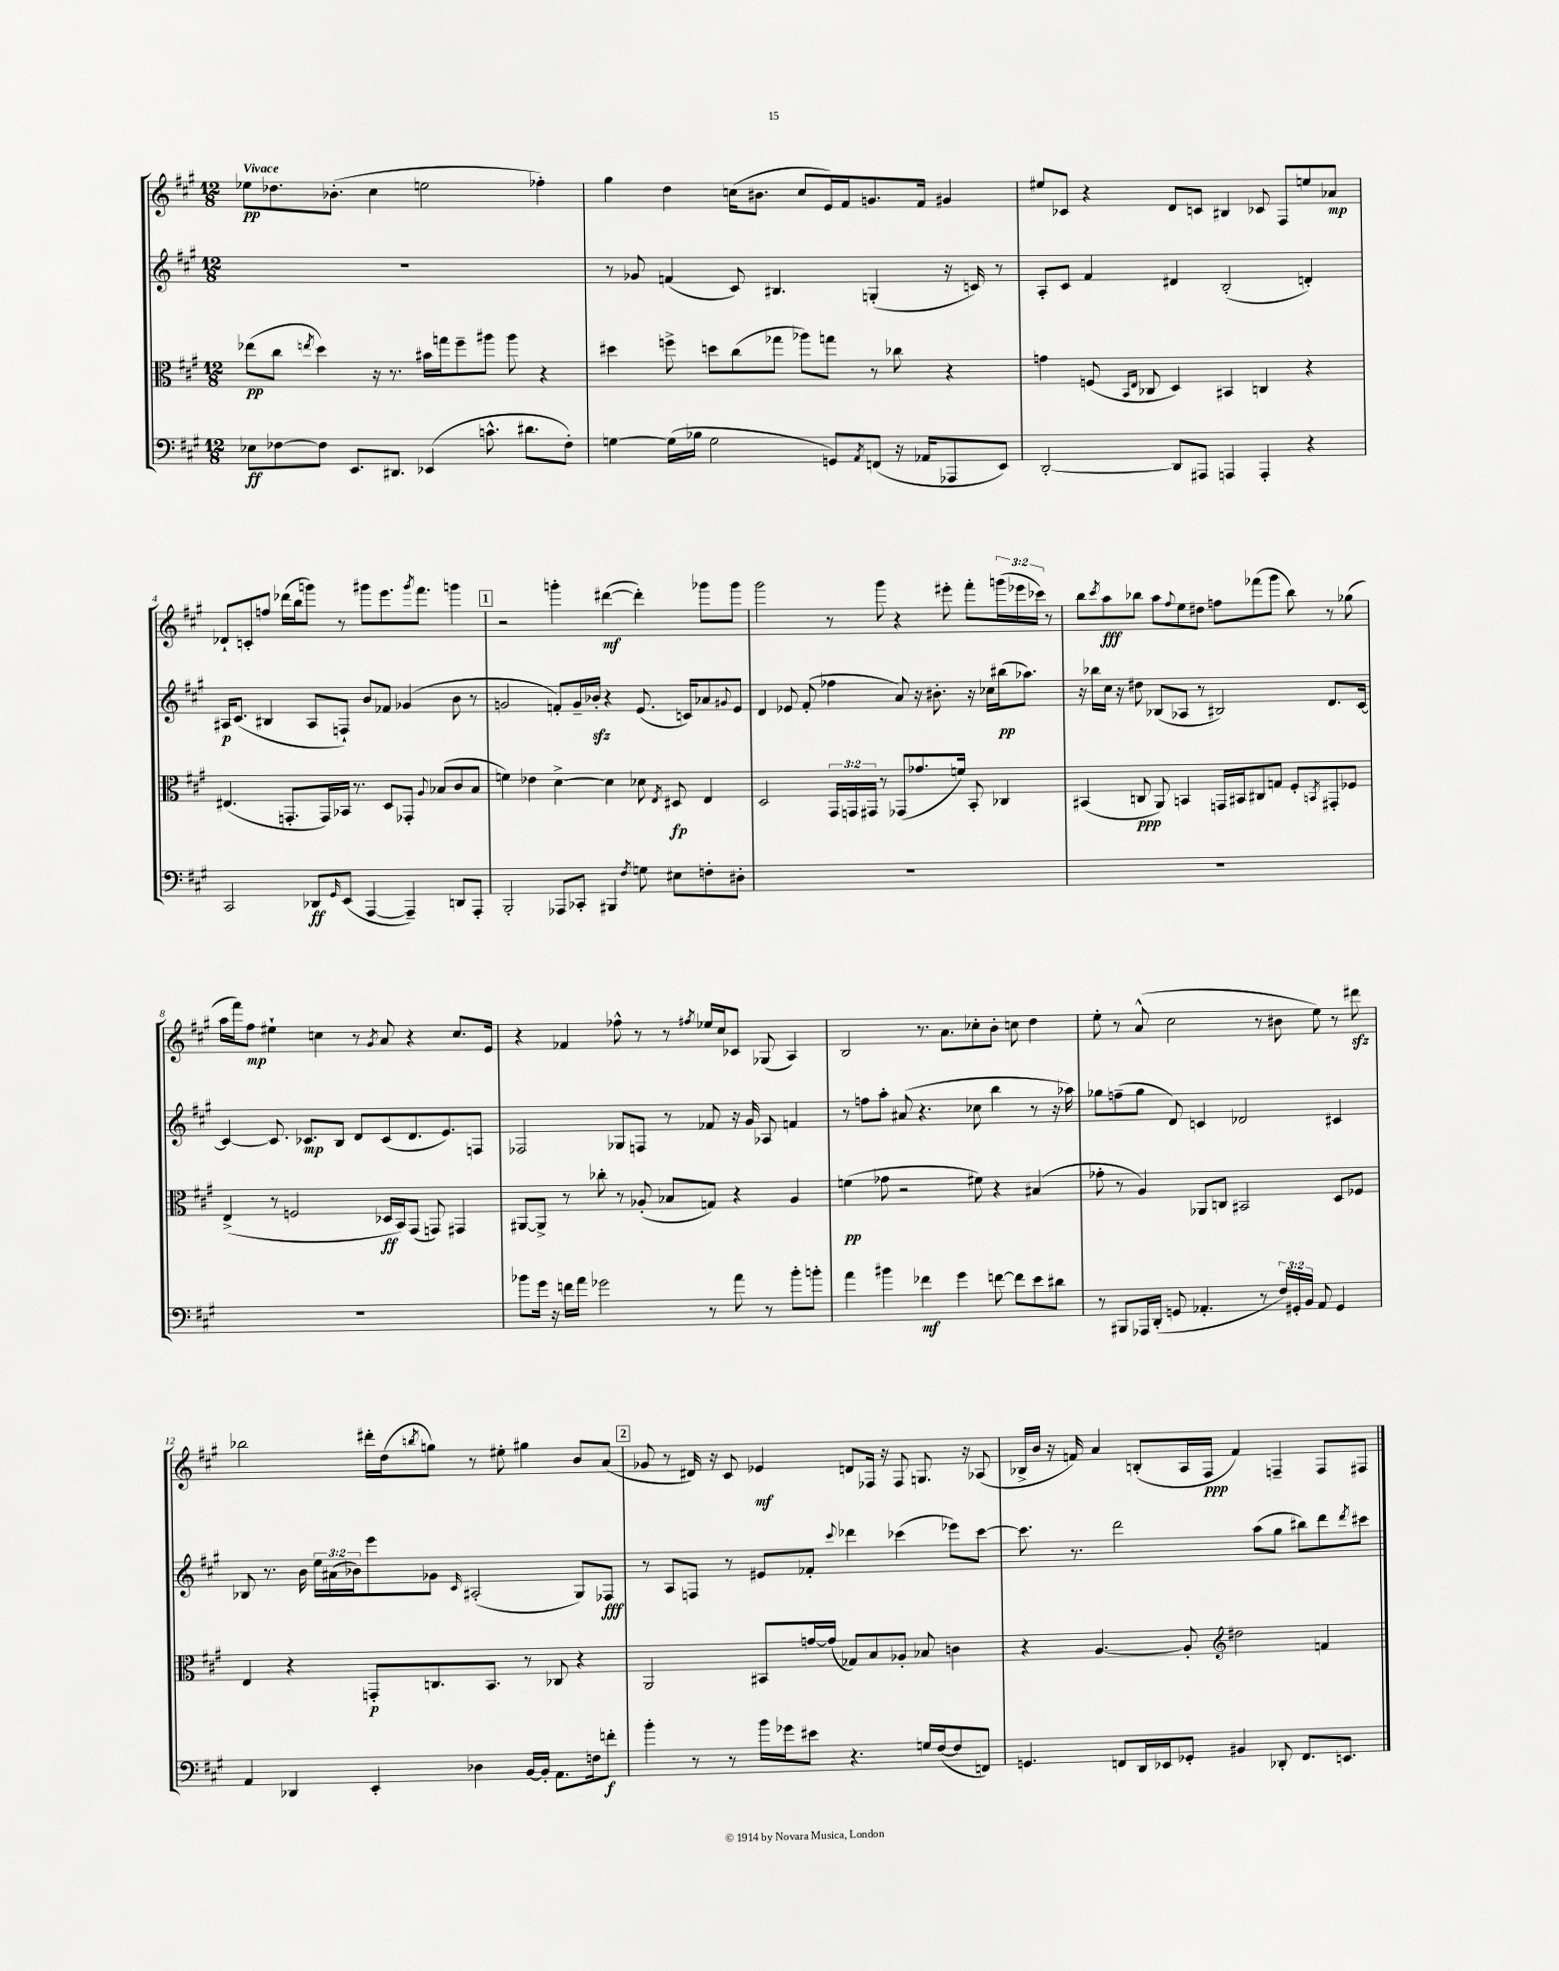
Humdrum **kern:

**kern	**dynam	**kern	**dynam	**kern	**dynam	**kern	**dynam
*part4	*part4	*part3	*part3	*part2	*part2	*part1	*part1
*staff4	*staff4	*staff3	*staff3	*staff2	*staff2	*staff1	*staff1
*clefF4	*	*clefC3	*	*clefG2	*	*clefG2	*
*k[f#c#g#]	*	*k[f#c#g#]	*	*k[f#c#g#]	*	*k[f#c#g#]	*
*M12/8	*	*M12/8	*	*M12/8	*	*M12/8	*
=1	=1	=1	=1	=1	=1	=1	=1
!	!	!	!	!	!	!LO:TX:a:B:t=Vivace	!
8E-X\L	ff	(8ee-X\L	pp	1.r	.	8ee-X\L	pp
[8F-X\	.	8cc#\J	.	.	.	8.dd-X\	.
.	.	8qeen/	.	.	.	.	.
8F-\J]	.	4dd\)	.	.	.	.	.
.	.	.	.	.	.	(8.b-X'\J	.
8.EE/L	.	.	.	.	.	.	.
.	.	16r	.	.	.	4cc#\	.
8.DD#X/J	.	8.r	.	.	.	.	.
(4EE-X/	.	16b#X\LL	.	.	.	2een\	.
.	.	16ggn\J	.	.	.	.	.
.	.	8ff#~\	.	.	.	.	.
8.cn^^\	.	8aa#X\J	.	.	.	.	.
.	.	8aa#\	.	.	.	.	.
8.d#X\L	.	.	.	.	.	.	.
.	.	4r	.	.	.	4ff-X'\)	.
8F-'\J)	.	.	.	.	.	.	.
=2	=2	=2	=2	=2	=2	=2	=2
[4Gn\	.	4dd#X\	.	8r	.	4gg#\	.
.	.	.	.	8g-X/	.	.	.
(16G\LL]	.	8ffn^\	.	(4fn/	.	4dd\	.
16B-X\JJ	.	.	.	.	.	.	.
2G\	.	8ddn\L	.	.	.	.	.
.	.	(8cc#\	.	8c#/)	.	(16ccn\KL	.
.	.	.	.	.	.	8.b#X\J	.
.	.	8gg-X\J	.	4.B#X/	.	.	.
.	.	8aa-X\L)	.	.	.	8cc/L	.
8GGn/L)	.	8ggn\J	.	.	.	16e/L)	.
.	.	.	.	.	.	16f#/J	.
8qAA/	.	.	.	.	.	.	.
(8FFn/J	.	8r	.	(4Gn'/	.	8.gn/	.
16r	.	8cc-X\	.	.	.	.	.
16AA-X/KL	.	.	.	.	.	16f#/Jk	.
8AAA-X/	.	4r	.	16r	.	4g#X/	.
.	.	.	.	16cn/)	.	.	.
8EE/J)	.	.	.	8r	.	.	.
=3	=3	=3	=3	=3	=3	=3	=3
[2DD'/	.	4gn\	.	8A'/L	.	8ee#X/L	.
.	.	.	.	8c#/J	.	8c-X/J	.
.	.	(8Fn/	.	4f#/	.	4r	.
.	.	16qqBB/LL	.	.	.	.	.
.	.	16qqE/JJ	.	.	.	.	.
.	.	8C-X/	.	.	.	.	.
8DD/L]	.	4D/)	.	4d#X/	.	8d/L	.
8AAA#X/J	.	.	.	.	.	8cn/J	.
4AAAn/	.	4BB#X/	.	(2B'/	.	4B#X/	.
4AAA'/	.	4Cn/	.	.	.	8c-X/	.
.	.	.	.	.	.	8F#/L	.
4r	.	4r	.	4dn'/)	.	8een/	.
.	.	.	.	.	.	8a-X/J	mp
!!LO:LB:g=z
=4	=4	=4	=4	=4	=4	=4	=4
2CC#/	.	(4.E#X/	.	16A#X/KL	p	8d-X`/L	.
.	.	.	.	(8.c#/J	.	.	.
.	.	.	.	.	.	8cn'/	.
.	.	.	.	4B#X/	.	8ffn/J	.
.	.	8.GGn'/L	.	.	.	(16ddd-X\LL	.
.	.	.	.	.	.	16bb\J	.
8DD-X/L	ff	.	.	8A#/L	.	8gggn\J)	.
.	.	16GG/L)	.	.	.	.	.
16qqGG#/	.	.	.	.	.	.	.
(8EE/J	.	16BB-X/JJ	.	8Fn`/J)	.	8r	.
.	.	8.r	.	.	.	.	.
[4AAA/	.	.	.	8b/L	.	8ggg#X\L	.
.	.	8D/L	.	8f-X/J	.	8.eee\	.
4AAA~/])	.	8GG-X'/J	.	(4g-X/	.	.	.
.	.	.	.	.	.	8qggg#/	.
.	.	.	.	.	.	8.fff#\J	.
.	.	8qqA/	.	.	.	.	.
.	.	(8B-X/L	.	.	.	.	.
8DDn/L	.	8c#/	.	8b\	.	4gggn\	.
8AAA'/J	.	8B-/J	.	8r	.	.	.
!!LO:REH:place=s1:t=1
=5	=5	=5	=5	=5	=5	=5	=5
2BBB'/	.	4fn\)	.	2gn/	.	2r	.
.	.	4e-X\	.	.	.	.	.
8AAA-X/L	.	[4d^\	.	8fn'/L)	.	4gggn'\	.
8CC-X'/J	.	.	.	16g~/L	.	.	.
.	.	.	.	16b-Xzz'/JJ	.	.	.
4BBB#X/	.	4d\]	.	4r	.	([4ddd#X\	mf
8qF#/	.	.	.	.	.	.	.
8Gn\	.	8d-X\	.	(8.e/	.	4ddd#'\])	.
.	.	8qE/	.	.	.	.	.
8E#X\L	.	8D#X/	fp	.	.	.	.
.	.	.	.	16cn/KL)	.	.	.
8Fn'\	.	4E/	.	8a-X/	.	8ggg-X\L	.
.	.	.	.	8qqg#X/	.	.	.
8D#X'\J	.	.	.	8e/J	.	8ggg-\J	.
=6	=6	=6	=6	=6	=6	=6	=6
1.r	.	2D/	.	4d/	.	2ggg#\	.
.	.	.	.	8e-X/	.	.	.
.	.	.	.	(8f#'/	.	.	.
.	.	24GG#/LL	.	4ff-X\	.	8r	.
.	.	24GGn/	.	.	.	.	.
.	.	24GG#X/JJ	.	.	.	.	.
.	.	8r	.	.	.	8ggg#\	.
.	.	(8GG-X/L	.	8a/)	.	4r	.
.	.	8.g-X/	.	16r	.	.	.
.	.	.	.	8.b#X'\	.	.	.
.	.	.	.	.	.	8eee#X'\	.
.	.	16fn/Jk)	.	.	.	.	.
.	.	8BB'/	.	16r	.	8fff#'\L	.
.	.	.	.	16cc-X\LL	.	.	.
.	.	4C-X/	.	(16bb#X\J	pp	(24gggn\L	.
.	.	.	.	.	.	24eee-X\	.
.	.	.	.	8.aa-X\J)	.	.	.
.	.	.	.	.	.	24ccc-X\JJ)	.
.	.	.	.	.	.	8r	.
=7	=7	=7	=7	=7	=7	=7	=7
1.r	.	(4BB#X/	.	16r	.	8bb\L	.
.	.	.	.	16bb-X\LL	.	.	.
.	.	.	.	.	.	8qccc#/	.
.	.	.	.	16cc#\JJ	.	8aa\	fff
.	.	.	.	16r	.	.	.
.	.	8Cn/	ppp	8dd#X\	.	8bb-X\J	.
.	.	8AA/)	.	(8B-X/L	.	8aa\L	.
.	.	.	.	.	.	8qqff#/	.
.	.	4BBn/	.	8A-X/J	.	8ee\	.
.	.	.	.	8r	.	8dd#X\J	.
.	.	16GGn/LL	.	2B#X/)	.	8ffn\L	.
.	.	16BB#X/J	.	.	.	.	.
.	.	8C#X/	.	.	.	(8fff-X\	.
.	.	8Gn/J	.	.	.	8ggg#\J	.
.	.	8F#'/L	.	.	.	8bb-\)	.
.	.	8qBBn/	.	.	.	.	.
.	.	8GG#X'/	.	8.d/L	.	8r	.
.	.	8F-X/J	.	.	.	(8gg-X\	.
.	.	.	.	[16c#/Jk	.	.	.
!!LO:LB:g=z
=8	=8	=8	=8	=8	=8	=8	=8
1.r	.	(4E^/	.	4c#/_	.	16aa\LL	.
.	.	.	.	.	.	16fff#\J)	.
.	.	.	.	.	.	8ff#\J	mp
.	.	8r	.	8.c#/]	.	4ee#X`\	.
.	.	2Fn/	.	.	.	.	.
.	.	.	.	8.c-X/L	mp	.	.
.	.	.	.	.	.	4ccn\	.
.	.	.	.	8B/J	.	.	.
.	.	.	.	8d/L	.	8r	.
.	.	.	.	.	.	8qg#/	.
.	.	16D-X/LL	ff	(8c-/	.	8a/	.
.	.	16BB/J)	.	.	.	.	.
.	.	(8GG#/J	.	8.d/	.	4r	.
.	.	8GGn/)	.	.	.	.	.
.	.	.	.	8.e/)	.	.	.
.	.	4GG#X/	.	.	.	8.cc/L	.
.	.	.	.	8Fn/J	.	.	.
.	.	.	.	.	.	16e/Jk	.
=9	=9	=9	=9	=9	=9	=9	=9
8b-X\L	.	[8AA#X/L	.	2F-X/	.	4r	.
16g#\Jk	.	8AA#^/J]	.	.	.	.	.
16r	.	.	.	.	.	.	.
16fn\LL	.	8r	.	.	.	4f-X/	.
16a\JJ	.	.	.	.	.	.	.
2g-X\	.	8cc-X'\	.	.	.	.	.
.	.	8r	.	8G-X/L	.	8ff-X^^\	.
.	.	(8A-X'/	.	8Fn/J	.	8r	.
.	.	8B-X/L	.	8r	.	8r	.
.	.	.	.	.	.	8qff#X/	.
8r	.	8Gn/J)	.	8f-X/	.	16ee-X/LL	.
.	.	.	.	.	.	16cc#/J	.
8a\	.	4r	.	16r	.	8c-X/J	.
.	.	.	.	16g#/	.	.	.
8r	.	.	.	8A-X/	.	(8G-X/	.
8b-'\L	.	4A-/	.	4fn/	.	4A/)	.
8bn'\J	.	.	.	.	.	.	.
=10	=10	=10	=10	=10	=10	=10	=10
4a\	.	(4fn\	pp	8r	.	2B/	.
.	.	.	.	8ffn\L	.	.	.
4b#X\	.	8g-X\	.	8aa'\J	.	.	.
.	.	2r	.	(8a#X/	.	.	.
4f-X\	mf	.	.	4.r	.	8.r	.
.	.	.	.	.	.	8.a\L	.
4g#\	.	.	.	.	.	.	.
.	.	8f#X\)	.	8cc-X\	.	8cc-X'\	.
[8fn\	.	4r	.	4bb\	.	8b'\J	.
8f\L]	.	.	.	.	.	8ccn\	.
8e\	.	(4B#X/	.	8r	.	4dd\	.
8d#X\J	.	.	.	16r	.	.	.
.	.	.	.	16aa-X\)	.	.	.
=11	=11	=11	=11	=11	=11	=11	=11
8r	.	8g-X'\	.	8gg-X\L	.	8ee'\	.
8BBB#X/L	.	8r	.	(8ffn~\	.	8r	.
16AAA-X/L	.	4A/)	.	8gg-\J	.	(8a^^/	.
(16DD'/JJ	.	.	.	.	.	.	.
8GGn/	.	.	.	8d/)	.	2cc#\	.
4.AA-X'/	.	8AA-X/L	.	4cn/	.	.	.
.	.	8Cn/J	.	.	.	.	.
.	.	2BB#X/	.	2d-X/	.	.	.
8r	.	.	.	.	.	8r	.
24F#/LL)	.	.	.	.	.	8b#X\	.
24GG#X'/	.	.	.	.	.	.	.
24BB/JJ	.	.	.	.	.	.	.
8AA-/	.	.	.	.	.	8ee\)	.
4GG#/	.	8D/L	.	4c#X/	.	8r	.
.	.	8F-X/J	.	.	.	8ddd#Xzz\	.
!!LO:LB:g=z
=12	=12	=12	=12	=12	=12	=12	=12
4AA/	.	4E/	.	8B-X/	.	2bb-X\	.
.	.	.	.	8.r	.	.	.
4DD-X/	.	4r	.	.	.	.	.
.	.	.	.	16b\	.	.	.
.	.	.	.	24ee\LL	.	.	.
.	.	.	.	(24a#X\	.	.	.
.	.	.	.	24b-X\J)	.	.	.
4EE'/	.	8GGn'/L	p	8eee\	.	16ddd#X'\LL	.
.	.	.	.	.	.	(16dd\J	.
.	.	.	.	.	.	8qbbn/	.
.	.	8.Cn/	.	8g-X\J	.	8ggn\J)	.
.	.	.	.	16qqc#/	.	.	.
4D-X\	.	.	.	(2A#X'/	.	8r	.
.	.	8.BB/J	.	.	.	.	.
.	.	.	.	.	.	8ee#X'\	.
[16BB/LL	.	8r	.	.	.	4gg#X\	.
16BB'/JJ]	.	.	.	.	.	.	.
8.AA\L	.	8C-X/	.	.	.	.	.
.	.	4r	.	8G#/L)	.	8b/L	.
16Fn\k	.	.	.	.	.	.	.
8fn'\J	f	.	.	8F-X/J	fff	(8a/J	.
!!LO:REH:place=s1:t=2
=13	=13	=13	=13	=13	=13	=13	=13
4b'\	.	2AA/	.	8r	.	8g-X/	.
.	.	.	.	8A/L	.	8r	.
8r	.	.	.	8Fn/J	.	16d#X/)	.
.	.	.	.	.	.	16r	.
8r	.	.	.	8r	.	8c#/	.
16b\LL	.	8BB#X/L	.	8e#X/L	.	4e-X/	mf
16g-X\J	.	.	.	.	.	.	.
8e#X\J	.	[16gn/L	.	8f-X'/J	.	.	.
.	.	(16g/JJ]	.	.	.	.	.
.	.	.	.	8qqccc#/	.	.	.
4.r	.	8G-X/L)	.	4ddd-X\	.	8dn/L	.
.	.	8B/	.	.	.	16F-X/Jk	.
.	.	.	.	.	.	16r	.
.	.	8A-X'/J	.	(4ccc-X\	.	8F-/	.
16Gn/LL	.	8B-X/	.	.	.	8.Gn/	.
([16F#/J	.	.	.	.	.	.	.
8F#/]	.	4cn\	.	8eee-X\L)	.	.	.
.	.	.	.	.	.	16r	.
8FFn/J)	.	.	.	[8ccc-\J	.	(8A-X/	.
=14	=14	=14	=14	=14	=14	=14	=14
4.GGn/	.	4r	.	8.ccc-\]	.	16B-X^/LL	.
.	.	.	.	.	.	16b/JJ	.
.	.	.	.	.	.	16r	.
.	.	.	.	8.r	.	16fn/)	.
.	.	[4.A/	.	.	.	4a/	.
8FFn/L	.	.	.	2ddd\	.	.	.
16DD/L	.	.	.	.	.	(8Bn'/L	.
16EE-X/J	.	.	.	.	.	.	.
8GG-X'/J	.	8A'/]	.	.	.	16A/L	.
.	.	.	.	.	.	16F#/JJ	ppp
*	*	*clefG2	*	*	*	*	*
4BB#X/	.	2dd#X\	.	.	.	4f/)	.
.	.	.	.	(8aa\L	.	.	.
8DD-X'/	.	.	.	8gg#\J	.	4Fn~/	.
8.FF/L	.	.	.	8bb#X\L)	.	.	.
.	.	4fn/	.	8ddd\	.	8F/L	.
8.EEn/J	.	.	.	.	.	.	.
.	.	.	.	8qddd/	.	.	.
.	.	.	.	8ccc#X\J	.	8F#X/J	.
==	==	==	==	==	==	==	==
*-	*-	*-	*-	*-	*-	*-	*-
